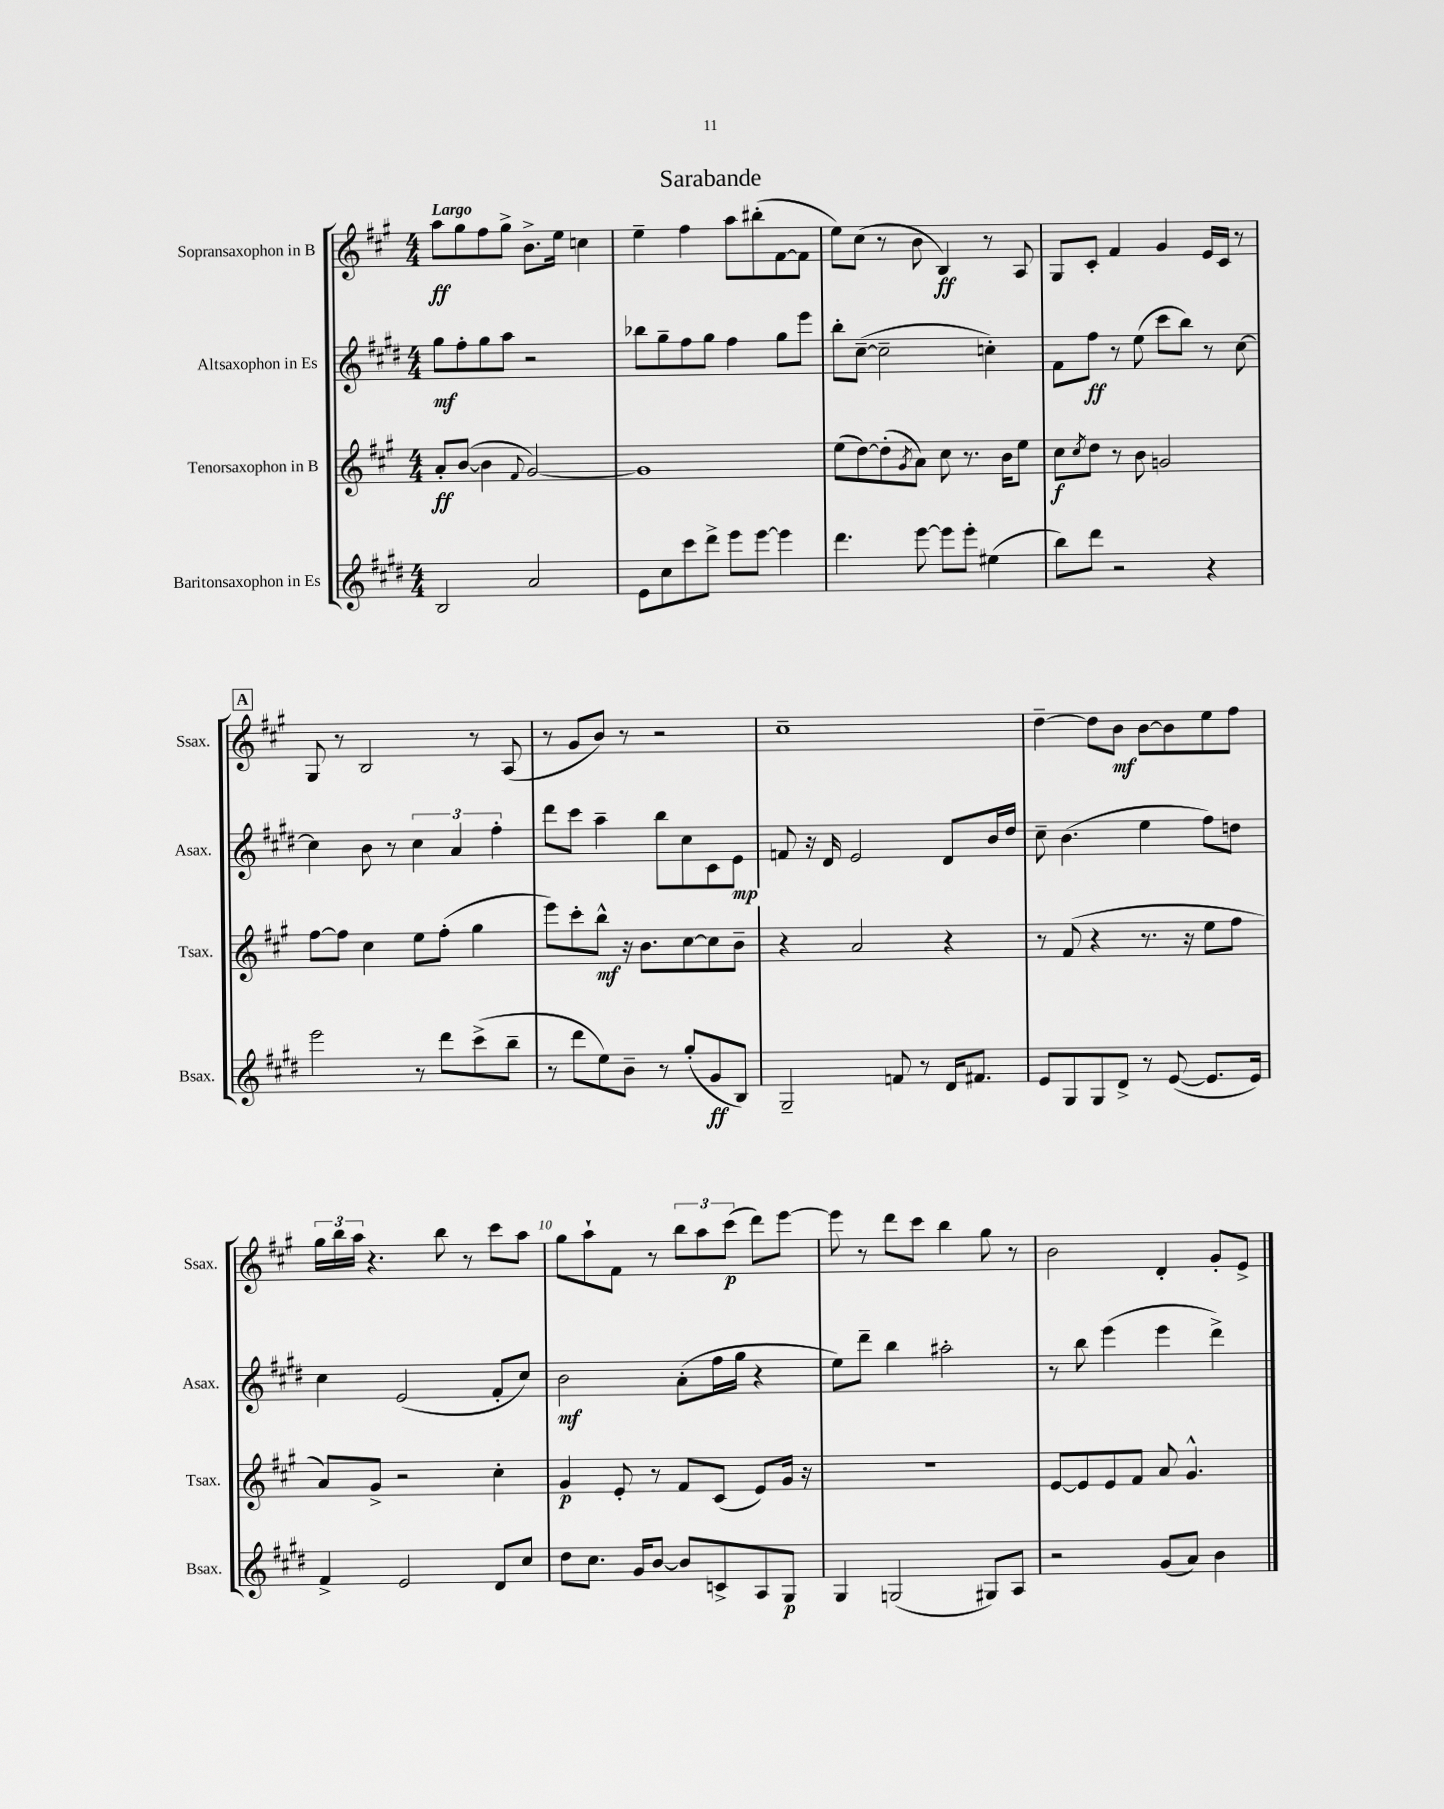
\header { title = "Sarabande" }
<<
\new StaffGroup <<
\new Staff = "s0" \with { instrumentName = "Sopransaxophon in B" shortInstrumentName = "Ssax." } {
    \clef treble \key a \major \numericTimeSignature \time 4/4 \tempo "Largo"
    a''8\ff gis''8 fis''8 gis''8-> b'8.-> e''16 c''4 |
    e''4-- fis''4 a''8 bis''8-.( fis'8~ fis'8 |
    e''8) cis''8( r8 b'8 b4\ff) r8 a8 |
    gis8 cis'8-. fis'4 gis'4 e'16 cis'16 r8 |
    \mark \markup { \box "A" } gis8 r8 b2 r8 a8( |
    r8 gis'8 b'8) r8 r2 |
    cis''1-- |
    d''4~-- d''8 b'8\mf b'8~ b'8 e''8 fis''8 |
    \tuplet 3/2 { gis''16 b''16 a''16 } r4. b''8 r8 cis'''8 a''8 |
    gis''8 a''8-! fis'8 r8 \tuplet 3/2 { b''8 a''8 cis'''8\p( } d'''8) e'''8~ |
    e'''8 r8 d'''8 cis'''8 b''4 gis''8 r8 |
    b'2 d'4-. gis'8-. e'8-> \bar "|." |
}
\new Staff = "s1" \with { instrumentName = "Altsaxophon in Es" shortInstrumentName = "Asax." } {
    \clef treble \key e \major \numericTimeSignature \time 4/4
    gis''8\mf fis''8-. gis''8 a''8 r2 |
    bes''8 gis''8-- fis''8 gis''8 fis''4 gis''8 e'''8 |
    b''8-. cis''8~--( cis''2-- c''4-.) |
    fis'8 fis''8\ff r8 e''8( cis'''8 b''8) r8 cis''8~ |
    \mark \markup { \box "A" } cis''4 b'8 r8 \tuplet 3/2 { cis''4 a'4 fis''4-. } |
    dis'''8 cis'''8 a''4-- b''8 cis''8 cis'8 e'8\mp |
    f'8 r16 dis'16 e'2 dis'8 b'16 dis''16 |
    cis''8-- b'4.( e''4 fis''8) d''8 |
    cis''4 e'2( fis'8-. cis''8) |
    b'2\mf a'8-.( fis''16 gis''16 r4 |
    e''8) dis'''8-- b''4 ais''2-. |
    r8 b''8 e'''4( e'''4 dis'''4->) \bar "|." |
}
\new Staff = "s2" \with { instrumentName = "Tenorsaxophon in B" shortInstrumentName = "Tsax." } {
    \clef treble \key a \major \numericTimeSignature \time 4/4
    a'8-.\ff b'8~( b'4 \appoggiatura { fis'8 } gis'2~) |
    gis'1 |
    e''8( d''8~) d''8-.( \acciaccatura { gis'8 } a'8) cis''8 r8. b'16 e''8 |
    cis''8\f \acciaccatura { cis''8 } d''8 r8 b'8 g'2 |
    \mark \markup { \box "A" } fis''8~ fis''8 cis''4 e''8 fis''8-.( gis''4 |
    e'''8) cis'''8-. b''8-^\mf r16 b'8. cis''8~ cis''8 b'8-- |
    r4 a'2 r4 |
    r8 fis'8( r4 r8. r16 e''8 fis''8 |
    a'8) gis'8-> r2 cis''4-. |
    gis'4\p e'8-. r8 fis'8 cis'8( e'8) gis'16 r16 |
    R1 |
    e'8~ e'8 e'8 fis'8 a'8 gis'4.-^ \bar "|." |
}
\new Staff = "s3" \with { instrumentName = "Baritonsaxophon in Es" shortInstrumentName = "Bsax." } {
    \clef treble \key e \major \numericTimeSignature \time 4/4
    b2 a'2 |
    e'8 cis''8 cis'''8 dis'''8-> e'''8 e'''8~ e'''4 |
    dis'''4. e'''8~ e'''8 e'''8-. eis''4( |
    b''8) dis'''8 r2 r4 |
    \mark \markup { \box "A" } e'''2 r8 dis'''8 cis'''8->( b''8-- |
    r8 dis'''8 e''8) b'8-- r8 gis''8-.( gis'8\ff b8) |
    gis2-- f'8 r8 dis'16 fis'8. |
    e'8 gis8 gis8 dis'8-> r8 e'8~( e'8. e'16) |
    fis'4-> e'2 dis'8 cis''8 |
    dis''8 cis''8. gis'16 b'8~ b'8 c'8-> a8 gis8\p |
    gis4 g2( gis8) a8 |
    r2 gis'8( a'8) b'4 \bar "|." |
}
>>
>>
\layout { \context { \Score \override BarNumber.break-visibility = ##(#f #t #t) barNumberVisibility = #(every-nth-bar-number-visible 5) } }
